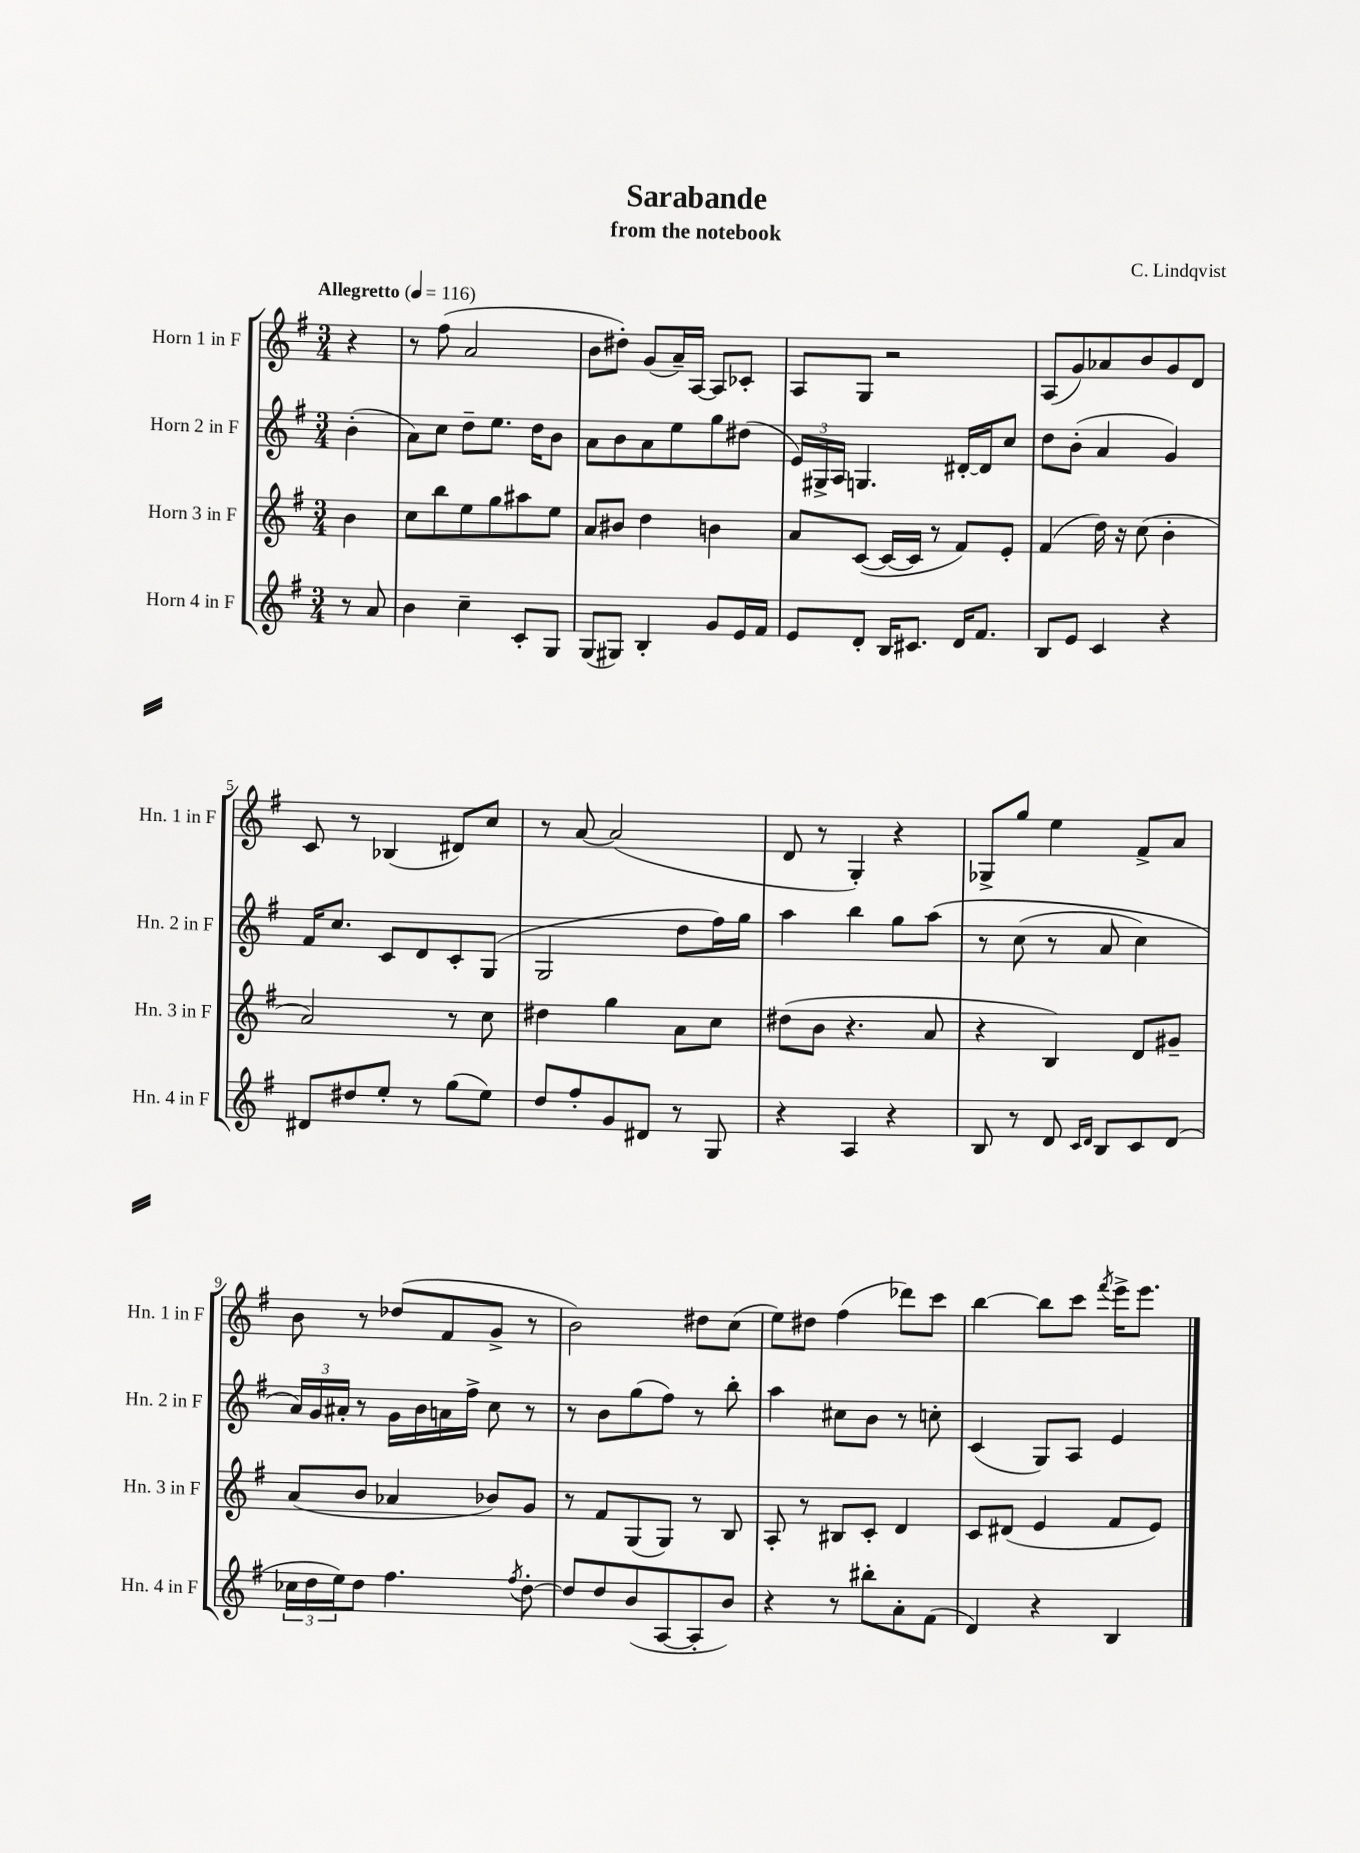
\header { title = "Sarabande" composer = "C. Lindqvist" subtitle = "from the notebook" }
<<
\new StaffGroup <<
\new Staff = "s0" \with { instrumentName = "Horn 1 in F" shortInstrumentName = "Hn. 1 in F" } {
    \clef treble \key g \major \numericTimeSignature \time 3/4 \partial 4 \tempo "Allegretto" 4 = 116
    r4 |
    r8 fis''8( a'2 |
    b'8 dis''8-.) g'8( a'16--) a16~ a8 ces'8-. |
    a8 g8 r2 |
    a8( g'8) aes'8 b'8 g'8 d'8 |
    c'8 r8 bes4( dis'8) c''8 |
    r8 a'8~ a'2( |
    d'8 r8 g4-.) r4 |
    ges8-> g''8 e''4 fis'8-> a'8 |
    b'8 r8 des''8( fis'8 g'8-> r8 |
    b'2) dis''8 c''8( |
    e''8) dis''8 fis''4( des'''8) c'''8 |
    b''4~ b''8 c'''8 \acciaccatura { fis'''8 } e'''16-> e'''8. \bar "|." |
}
\new Staff = "s1" \with { instrumentName = "Horn 2 in F" shortInstrumentName = "Hn. 2 in F" } {
    \clef treble \key g \major \numericTimeSignature \time 3/4 \partial 4
    b'4-.( |
    a'8) c''8 d''8-- e''8. d''16 b'8 |
    a'8 b'8 a'8 e''8 g''8 dis''8( |
    \tuplet 3/2 { e'16) gis16-> a16 } g4. dis'16~-. dis'16 c''8 |
    d''8 b'8-.( a'4 g'4) |
    fis'16 c''8. c'8 d'8 c'8-. g8( |
    g2 d''8 fis''16) g''16 |
    a''4 b''4 g''8 a''8\( |
    r8 c''8( r8 a'8 c''4) |
    \tuplet 3/2 { a'16\) g'16 ais'16-. } r8 g'16 b'16 a'16 fis''16-> c''8 r8 |
    r8 b'8 g''8( fis''8) r8 b''8-. |
    a''4 cis''8 b'8 r8 c''8-. |
    c'4( g8) a8 e'4 \bar "|." |
}
\new Staff = "s2" \with { instrumentName = "Horn 3 in F" shortInstrumentName = "Hn. 3 in F" } {
    \clef treble \key g \major \numericTimeSignature \time 3/4 \partial 4
    b'4 |
    c''8 b''8 e''8 g''8 ais''8 e''8 |
    a'8 bis'8 d''4 b'4 |
    a'8 c'8~( c'16~ c'16 r8 fis'8) e'8-. |
    fis'4( d''16) r16 c''8( b'4-. |
    a'2) r8 c''8 |
    dis''4 g''4 a'8 c''8 |
    dis''8( b'8 r4. a'8 |
    r4 b4) d'8 gis'8-- |
    a'8( b'8 aes'4 bes'8) g'8 |
    r8 fis'8 g8( g8) r8 b8 |
    a8-. r8 bis8 c'8-. d'4 |
    c'8 dis'8( e'4 fis'8 e'8) \bar "|." |
}
\new Staff = "s3" \with { instrumentName = "Horn 4 in F" shortInstrumentName = "Hn. 4 in F" } {
    \clef treble \key g \major \numericTimeSignature \time 3/4 \partial 4
    r8 a'8 |
    b'4 c''4-- c'8-. g8 |
    g8( gis8) b4-. g'8 e'16 fis'16 |
    e'8 d'8-. b16 cis'8. d'16 fis'8. |
    b8 e'8 c'4 r4 |
    dis'8 dis''8 e''8-. r8 g''8( e''8) |
    d''8 fis''8-. g'8 dis'8 r8 g8 |
    r4 a4 r4 |
    b8 r8 d'8 \grace { c'16 d'16 } b8 c'8 d'8( |
    \tuplet 3/2 { ces''16 d''16 e''16) } d''8 fis''4. \acciaccatura { fis''8 } d''8~-. |
    d''8 d''8 b'8( a8~ a8-. b'8) |
    r4 r8 bis''8-. a'8-. fis'8( |
    d'4) r4 b4 \bar "|." |
}
>>
>>
